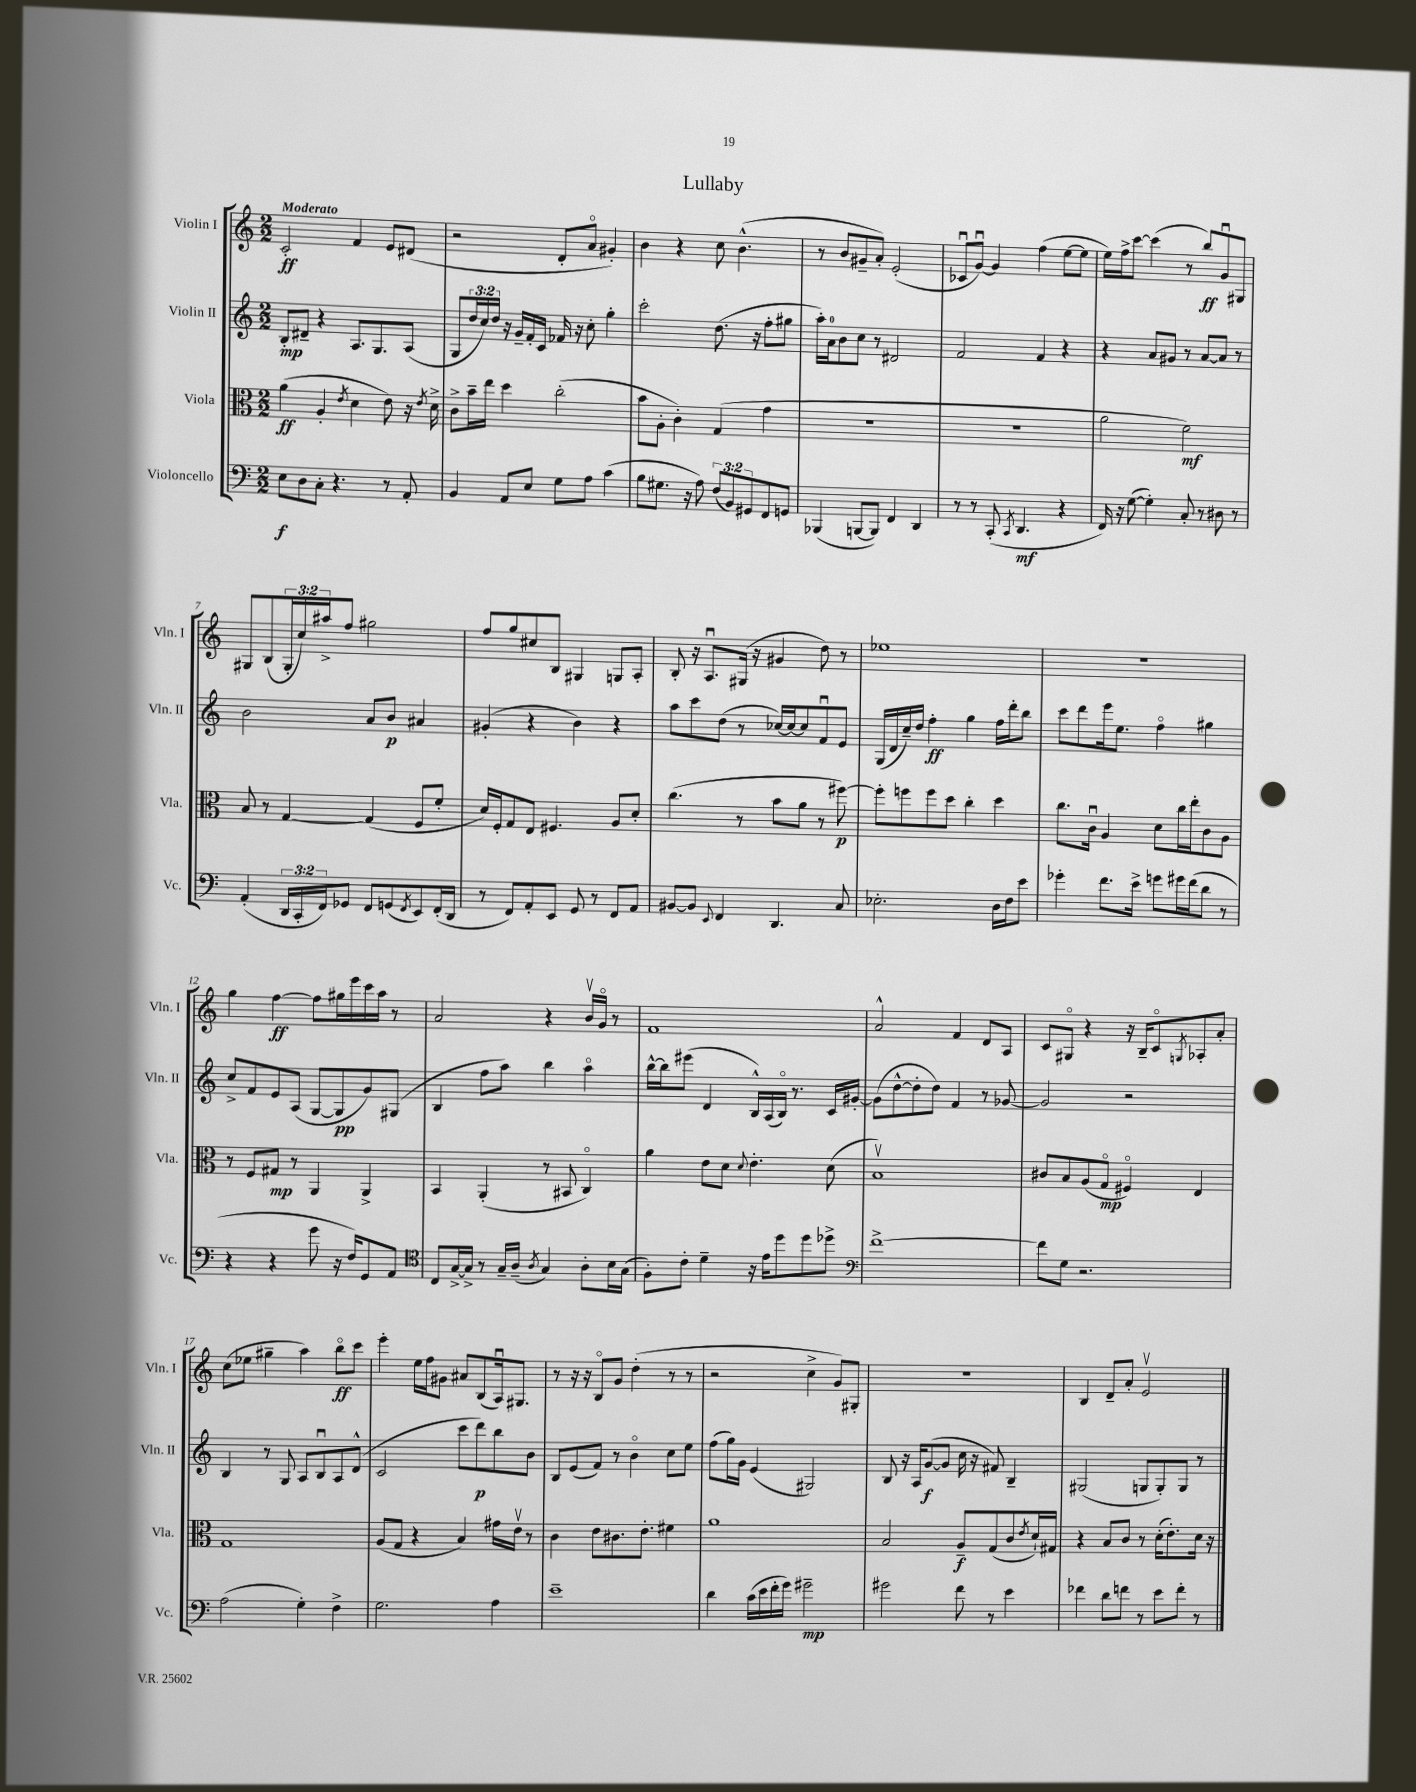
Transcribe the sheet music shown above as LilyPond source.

\header { title = "Lullaby" }
<<
\new StaffGroup <<
\new Staff = "s0" \with { instrumentName = "Violin I" shortInstrumentName = "Vln. I" } {
    \clef treble \key c \major \numericTimeSignature \time 2/2 \override Staff.TupletNumber.text = #tuplet-number::calc-fraction-text \tempo "Moderato"
    c'2-.\ff f'4 e'8 dis'8( |
    r2 d'8-. a'8\flageolet gis'4-.) |
    b'4 r4 c''8 b'4.-^( |
    r8 b'8 gis'8-- a'8-.) e'2-.( |
    ces'8\downbow g'8~\downbow) g'4 f''4( e''8~ e''8 |
    e''16) f''16-> c'''8~ c'''4( r8 b''8\ff) g'8\downbow gis8 |
    gis8 b8( \tuplet 3/2 { gis16-. c''16) ais''16-> } f''8 gis''2 |
    f''8 g''8 cis''8 b8 gis4 g8 a8-. |
    b8-. r16 a8.\downbow gis16( r16 gis'4 d''8) r8 |
    ees''1 |
    r1 |
    g''4 f''4~\ff f''8 gis''16 e'''16 c'''16 a''16 r8 |
    a'2 r4 b'16\upbow g'16\flageolet r8 |
    f'1 |
    a'2-^ f'4 d'8 a8 |
    c'8 gis8\flageolet r4 r16 b16-- c'8\flageolet \acciaccatura { g8 } aes8-. a'8-. |
    c''8( ees''8 gis''4-- a''4) b''8\flageolet\ff c'''8 |
    e'''4-. e''16 f''16 gis'8 ais'8 b8( a16\downbow) gis8. |
    r8 r16 r16 b8\flageolet g'8 d''4-.( r8 r8 |
    r2 c''4-> g'8) gis8-. |
    r1 |
    b4 d'8-- a'8-. e'2\upbow \bar "|." |
}
\new Staff = "s1" \with { instrumentName = "Violin II" shortInstrumentName = "Vln. II" } {
    \clef treble \key c \major \numericTimeSignature \time 2/2 \override Staff.TupletNumber.text = #tuplet-number::calc-fraction-text
    b8-.\mp dis'8-- r4 a8. g8. a8( |
    g8 \tuplet 3/2 { d''16 c''16) d''16 } r16 g'16-- f'16-. c'16 fes'16 r16 c''8-. g''4-. |
    c'''2-. d''8.( r16 f''8-. gis''8 |
    a''16-.) a'16-0 b'8 c''8 r8 dis'2 |
    f'2 f'4 r4 |
    r4 a'8 gis'8 r8 a'8~ a'8 r8 |
    b'2 a'8 b'8\p ais'4 |
    gis'4-.( r4 b'4) r4 |
    a''8 c'''8 d''8( r8 ces''16~) ces''16~ ces''8 f'8\downbow e'8 |
    g16( d'16 c''16--) d''16 f''4-.\ff g''4 f''16 d'''16-. b''8 |
    c'''8 d'''8 e'''16 e''8. f''4\flageolet gis''4 |
    c''8-> f'8 e'8 a8( g8~ g8\pp g'8) gis8( |
    b4 f''8 a''8) b''4 a''4\flageolet |
    b''16~-^ b''16 eis'''8( d'4 b16-^) a16( b16\flageolet) r8. c'16 gis'16~-. |
    gis'8( d''8~-^ d''8-. d''8) f'4 r8 ges'8~ |
    ges'2 r2 |
    b4 r8 g8 a8 b8\downbow a8 d'8-^( |
    c'2 c'''8 d'''8\p) b''8 b'8 |
    b8 e'8( f'8) r8 b'4\flageolet c''8 e''8 |
    f''8( g''16) g'16 e'4( gis2) |
    b8 r16 a16 g'8~\f( g'8 c''16 r16 fis'8) b4-- |
    gis2( g8 g8-.) g8 r8 \bar "|." |
}
\new Staff = "s2" \with { instrumentName = "Viola" shortInstrumentName = "Vla." } {
    \clef alto \key c \major \numericTimeSignature \time 2/2
    a'4\ff( a4-. \acciaccatura { e'8 } d'4 e'8) r16 \acciaccatura { e'8 } d'16-> |
    c'8-> b'16-- e''16 d''4 c''2-.( |
    b'8 a8-. c'4-.) g4( g'4 |
    r1 |
    R1 |
    a'2 f'2\mf) |
    b8 r8 g4~ g4( f8 f'8-. |
    d'16) f16-. g8 e8 fis4. a8 d'8-. |
    c''4.( r8 b'8 a'8 r8 fis''8~\p) |
    fis''8-. f''8 f''8 d''8 c''4-. d''4 |
    c''8. c'16\downbow a4 d'8 c''16 e''16-. c'8 a8 |
    r8 f8 gis8\mp r8 a,4 a,4-> |
    b,4 a,4-.( r8 bis,8 c4\flageolet) |
    a'4 e'8 d'8 \appoggiatura { d'8 } e'4.-. d'8( |
    b1\upbow) |
    cis'8 b8 a8( g8\flageolet\mp fis4\flageolet) e4 |
    g1 |
    a8( g8 r4 b4) gis'16 e'16\upbow r8 |
    c'4 e'8 cis'8. e'8.-. fis'4 |
    a'1 |
    b2 a8--\f g8( c'8 \acciaccatura { e'8 } d'16-!) gis16 |
    r4 b8 c'8 r8 d'16-.( e'8.-.) d'16 r16 \bar "|." |
}
\new Staff = "s3" \with { instrumentName = "Violoncello" shortInstrumentName = "Vc." } {
    \clef bass \key c \major \numericTimeSignature \time 2/2 \override Staff.TupletNumber.text = #tuplet-number::calc-fraction-text
    e8\f d8 c8-. r4. r8 a,8-. |
    b,4 a,8 e8 g8 a8 c'4( |
    b8 gis8. r16 a8) \tuplet 3/2 { f8( b,8) gis,8 } f,8 g,8 |
    bes,,4( b,,8~ b,,8) f,4 d,4 |
    r8 r8 c,8-.( \acciaccatura { c,8 } d,4.\mf r4 |
    f,16) r16 g8~( g4-.) c8-. r8 dis8 r8 |
    a,4-.( \tuplet 3/2 { d,16 c,16-. f,16) } ges,8 f,8 g,8( \acciaccatura { f,8 } e,8) f,16-.( d,16 |
    r8 f,8) a,8-. e,8 g,8 r8 f,8 a,8 |
    bis,8~ bis,8 \appoggiatura { e,8 } f,4 d,4. c8 |
    ees2.-. d16 f16 e'8 |
    ges'4-. f'8. e'16-> g'8 gis'16 f'16( d'8 r8 |
    r4 r4 g'8 r16 f16) g,8 a,8 |
    \clef tenor c8 g16~-> g16-> r8 g16-- a16--( \acciaccatura { a8 } g4) a8-. b16 g16( |
    f8-.) c'8-. d'4-- r16 e'16 d''8 d''8 des''8-> |
    \clef bass f'1~-> |
    f'8 g8 r2. |
    a2( g4-.) f4-> |
    g2. a4 |
    e'1-- |
    d'4 c'16( e'16 f'16-. g'16) gis'2--\mp |
    gis'2 f'8 r8 e'4 |
    fes'4 d'8 f'8 r8 e'8 f'8-. r8 \bar "|." |
}
>>
>>
